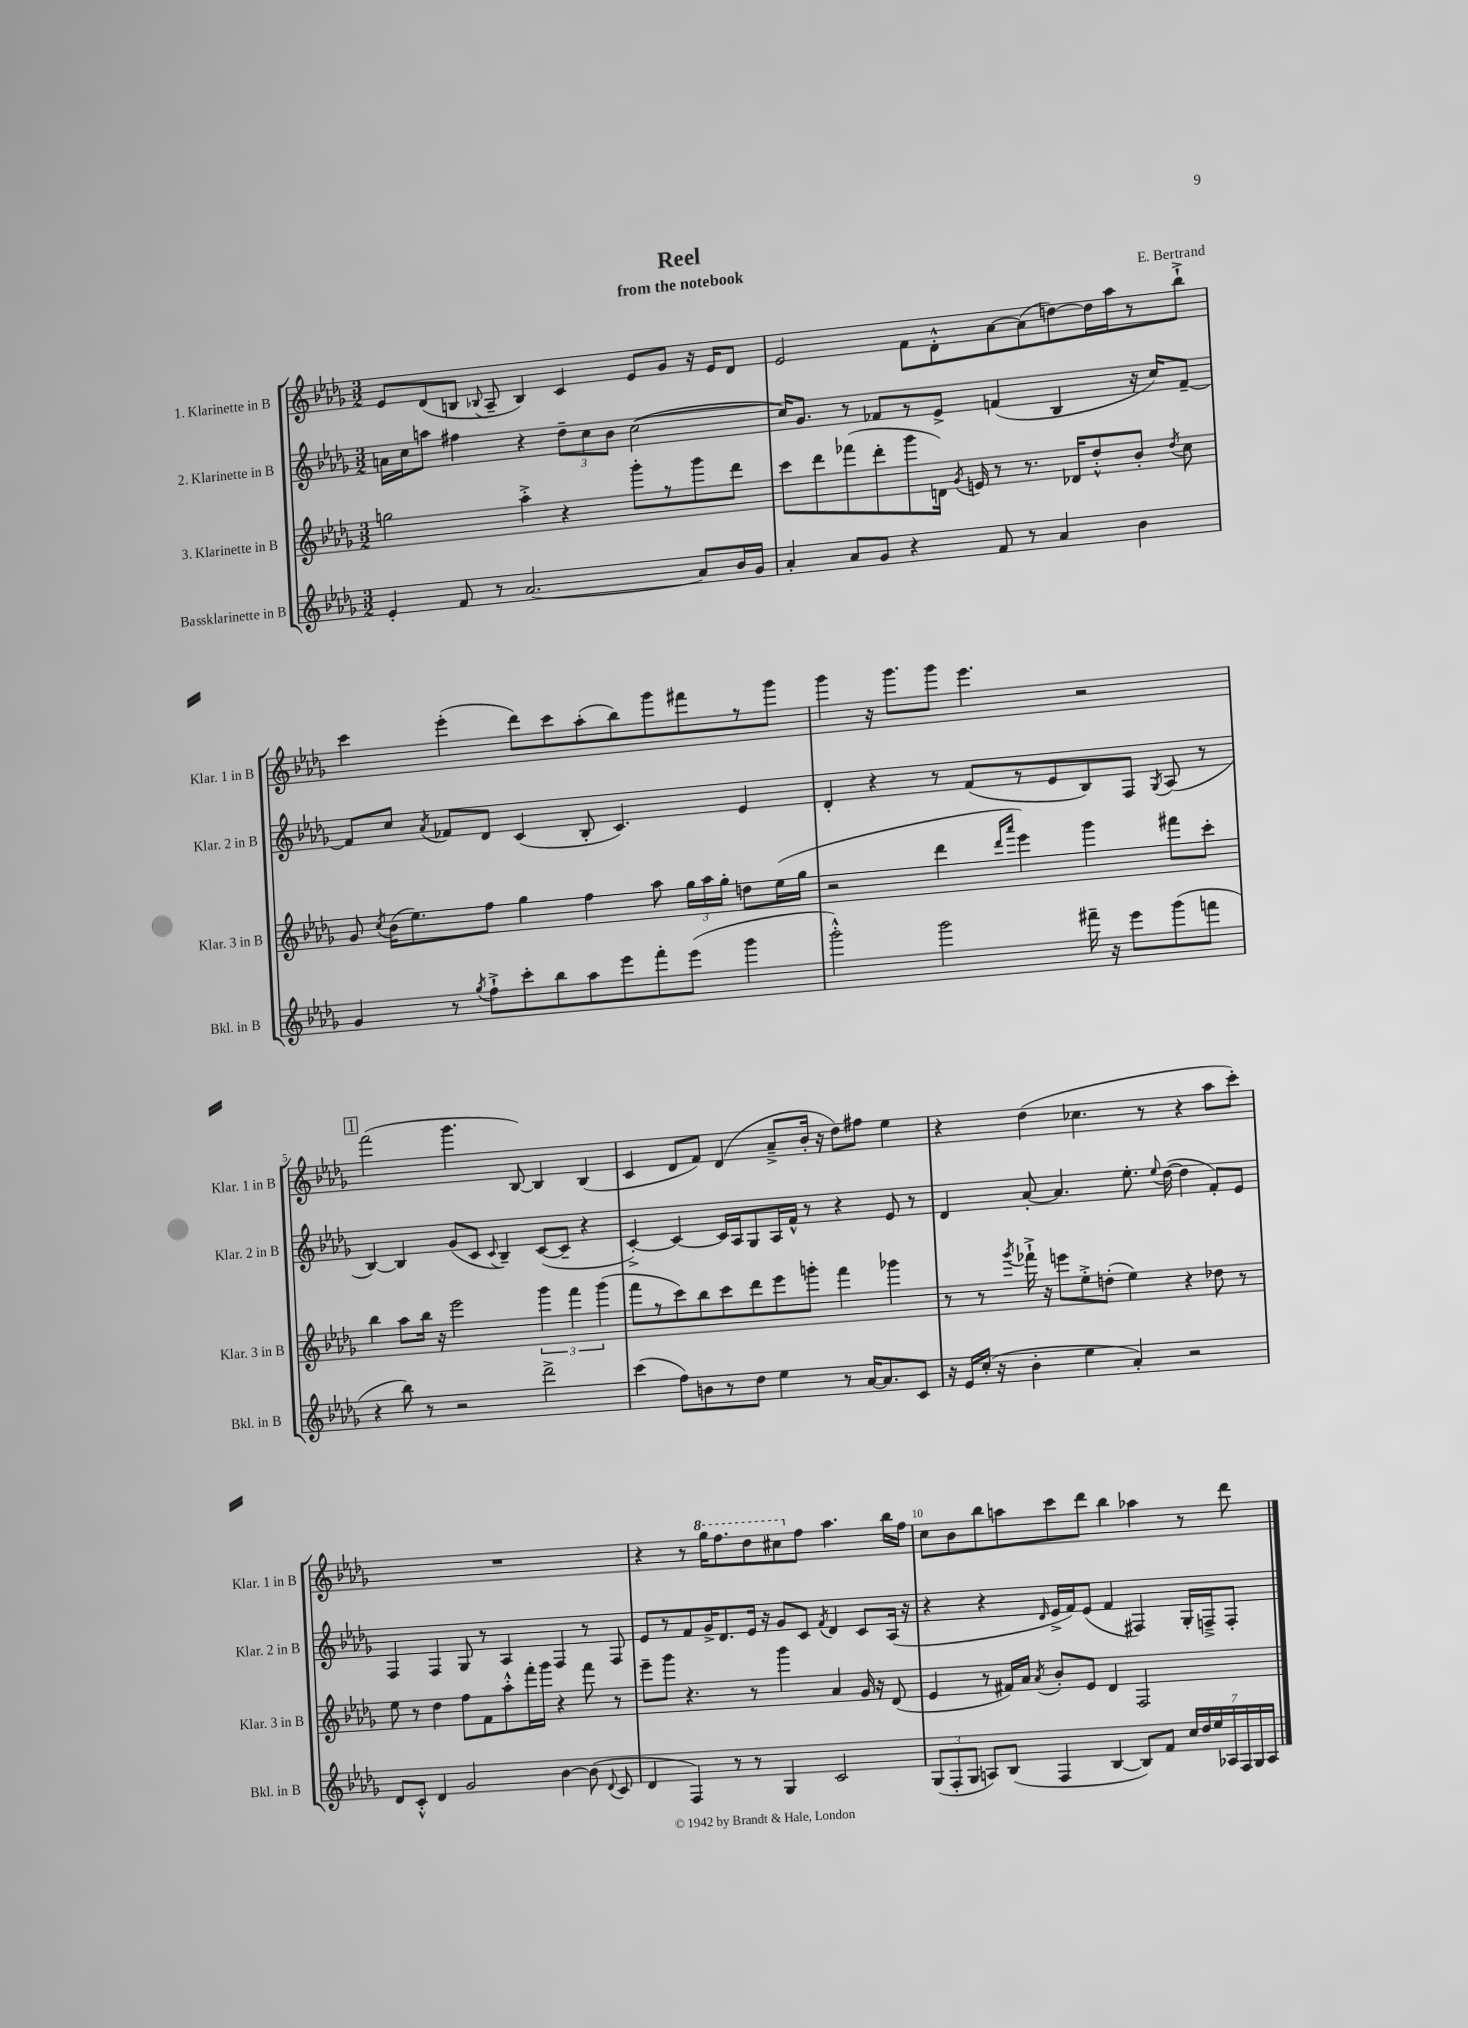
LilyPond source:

\header { title = "Reel" composer = "E. Bertrand" subtitle = "from the notebook" }
<<
\new StaffGroup <<
\new Staff = "s0" \with { instrumentName = "1. Klarinette in B" shortInstrumentName = "Klar. 1 in B" } {
    \clef treble \key des \major \numericTimeSignature \time 3/2
    \autoBeamOff ees'8[ des'8( b8] \appoggiatura { bes8 } aes8-- bes4) c'4 ees'8[ ges'8] r16 ees'16[ des'8] |
    ees'2 f'8[ des'8-.-^ aes'8~ aes'8( d''8~) d''16 aes''16 r8 bes''8]-!-> |
    c'''4 ees'''4-.( des'''8[) c'''8 aes''8-.( bes''8) ges'''8 fis'''8 r8 ges'''8] |
    ges'''4 r16 ges'''8.[ ges'''8] ees'''4. r2 |
    \mark \markup { \box "1" } f'''2( ges'''4. bes8~) bes4 bes4( |
    c'4 des'8[ f'8]) des'4( aes'8[---> bes'16]-. r16 des''8[) fis''8] ees''4 |
    r4 des''4( ces''4. r8 r4 aes''8[ c'''8]-.) |
    R1. |
    r4 r8 \ottava #1 ges'''16[ f'''8. des'''8 cis'''8 \ottava #0 f''8] aes''4. bes''16[ f''16] |
    c''8[ bes'8 bes''8 a''8 c'''8 des'''8] bes''4 aes''4 r8 des'''8 \bar "|." |
}
\new Staff = "s1" \with { instrumentName = "2. Klarinette in B" shortInstrumentName = "Klar. 2 in B" } {
    \clef treble \key des \major \numericTimeSignature \time 3/2
    \autoBeamOff a'16[ c''16 a''8] fis''4 r4 \tuplet 3/2 { des''8[-- c''8 bes'8] } c''2~( |
    c''16[) ges'8.] r8 fes'8[ r8 ees'8]-> f'4( bes4 r16 c''16[) f'8]~-- |
    f'8[ c''8] \acciaccatura { aes'8 } fes'8[ des'8] c'4( bes8-. c'4.) ees'4 |
    des'4-. r4 r8 f'8[( r8 ees'8 bes8) f8] \acciaccatura { ges8 } aes8( r8 |
    \mark \markup { \box "1" } bes4~) bes4 ges'8[( c'8] \appoggiatura { c'8 } bes4--) c'8[~( c'8]-- r4 |
    c'4~-.->) c'4~ c'16[ aes16 ges8 aes16 f'16]-^ r8 r4 ees'8 r8 |
    des'4 aes'8~-. aes'4. ees''8.-. \appoggiatura { ees''8 } des''16~( des''4 f'8[-.) ees'8] |
    f4 f4 ges8 r8 aes4 f4 r8 f8 |
    ees'8[ r8 f'8 ges'16-> des'8. ees'16] r16 ges'8[ c'8] \acciaccatura { f'8 } des'4 c'8[ aes16]( r16 |
    r4 r4 \grace { des'16 } ees'16[-> f'16) ees'8]( f'4 fis4) ges16[-. f16---> f8]-. \bar "|." |
}
\new Staff = "s2" \with { instrumentName = "3. Klarinette in B" shortInstrumentName = "Klar. 3 in B" } {
    \clef treble \key des \major \numericTimeSignature \time 3/2
    \autoBeamOff g''2 aes''4-.-> r4 ges'''8[-. r8 ges'''8 des'''8] |
    c'''8[ des'''8 fes'''8( des'''8-. ges'''8 d'16]) \acciaccatura { ges'8 } e'16 r8 r8. des'16[ des''8-.-^ bes'8]-. \acciaccatura { des''8 } c''8 |
    ges'8 \acciaccatura { c''8 } bes'16[( ees''8.) f''8] ges''4 f''4 aes''8 \tuplet 3/2 { ges''16[ aes''16 ges''16]-. } d''8[ ees''16( ges''16] |
    r2 des'''4 \grace { des'''16[ aes'''16] } ees'''4) ges'''4 fis'''8[ c'''8]-. |
    \mark \markup { \box "1" } bes''4 aes''8[ bes''16] r16 ees'''2 \tuplet 3/2 { ges'''4 f'''4 ges'''4( } |
    f'''8[ r8 c'''8) bes''8 c'''8 des'''8 ees'''8 g'''8]-. f'''4 ges'''4 |
    r8 r8 \acciaccatura { ges'''8 } fes'''16-!-> r16 e'''8[ ees''8-.-> d''8]-.( ees''4) r4 des''8 r8 |
    ees''8 r8 des''4 f''8[ f'8 aes''8-.-^ f'''16-. ges'''16] r4 f'''8 r8 |
    ees'''8[-- ges'''8] r4. r8 ges'''4 aes'4 ges'16 r16 des'8( |
    ees'4 r8 fis'16[) aes'16] \acciaccatura { aes'8 } bes'8[-. ees'8] des'4 f2 \bar "|." |
}
\new Staff = "s3" \with { instrumentName = "Bassklarinette in B" shortInstrumentName = "Bkl. in B" } {
    \clef treble \key des \major \numericTimeSignature \time 3/2
    \autoBeamOff ees'4-. f'8 r8 aes'2.~ aes'8[ bes'16 ges'16] |
    aes'4-. aes'8[ ges'8] r4 f'8 r8 aes'4 bes'4 |
    ges'4 r8 \acciaccatura { ges''8 } f''8[-!-> c'''8-. bes''8 aes''8 ees'''8 f'''8-. ees'''8]( ges'''4 |
    ges'''2-.-^) ges'''2 fis'''16-- r16 ees'''8[ ges'''8( f'''8] |
    \mark \markup { \box "1" } r4 bes''8) r8 r2 des'''2-> |
    c'''4( f''8[) b'8 r8 des''8] ees''4 r8 aes'16[~ aes'8. c'8] |
    r16 ees'16[ c''16]-.( r16 bes'4-. ees''4 aes'4-.) r2 |
    des'8[ c'8]-.-^ des'4 ges'2 bes'4~ bes'8( \appoggiatura { des'8 } c'8 |
    des'4 f4) r8 r8 ges4 c'2 |
    \tuplet 3/2 { ges8[( f8-. ges8] } a8[) bes8]( f4 bes4~ bes8[) f'8] \tuplet 7/4 { c''16[ des''16 ees''16 aes16 f16 ges16 aes16] } \bar "|." |
}
>>
>>
\layout { \context { \Score \override BarNumber.break-visibility = ##(#f #t #t) barNumberVisibility = #(every-nth-bar-number-visible 5) } }
